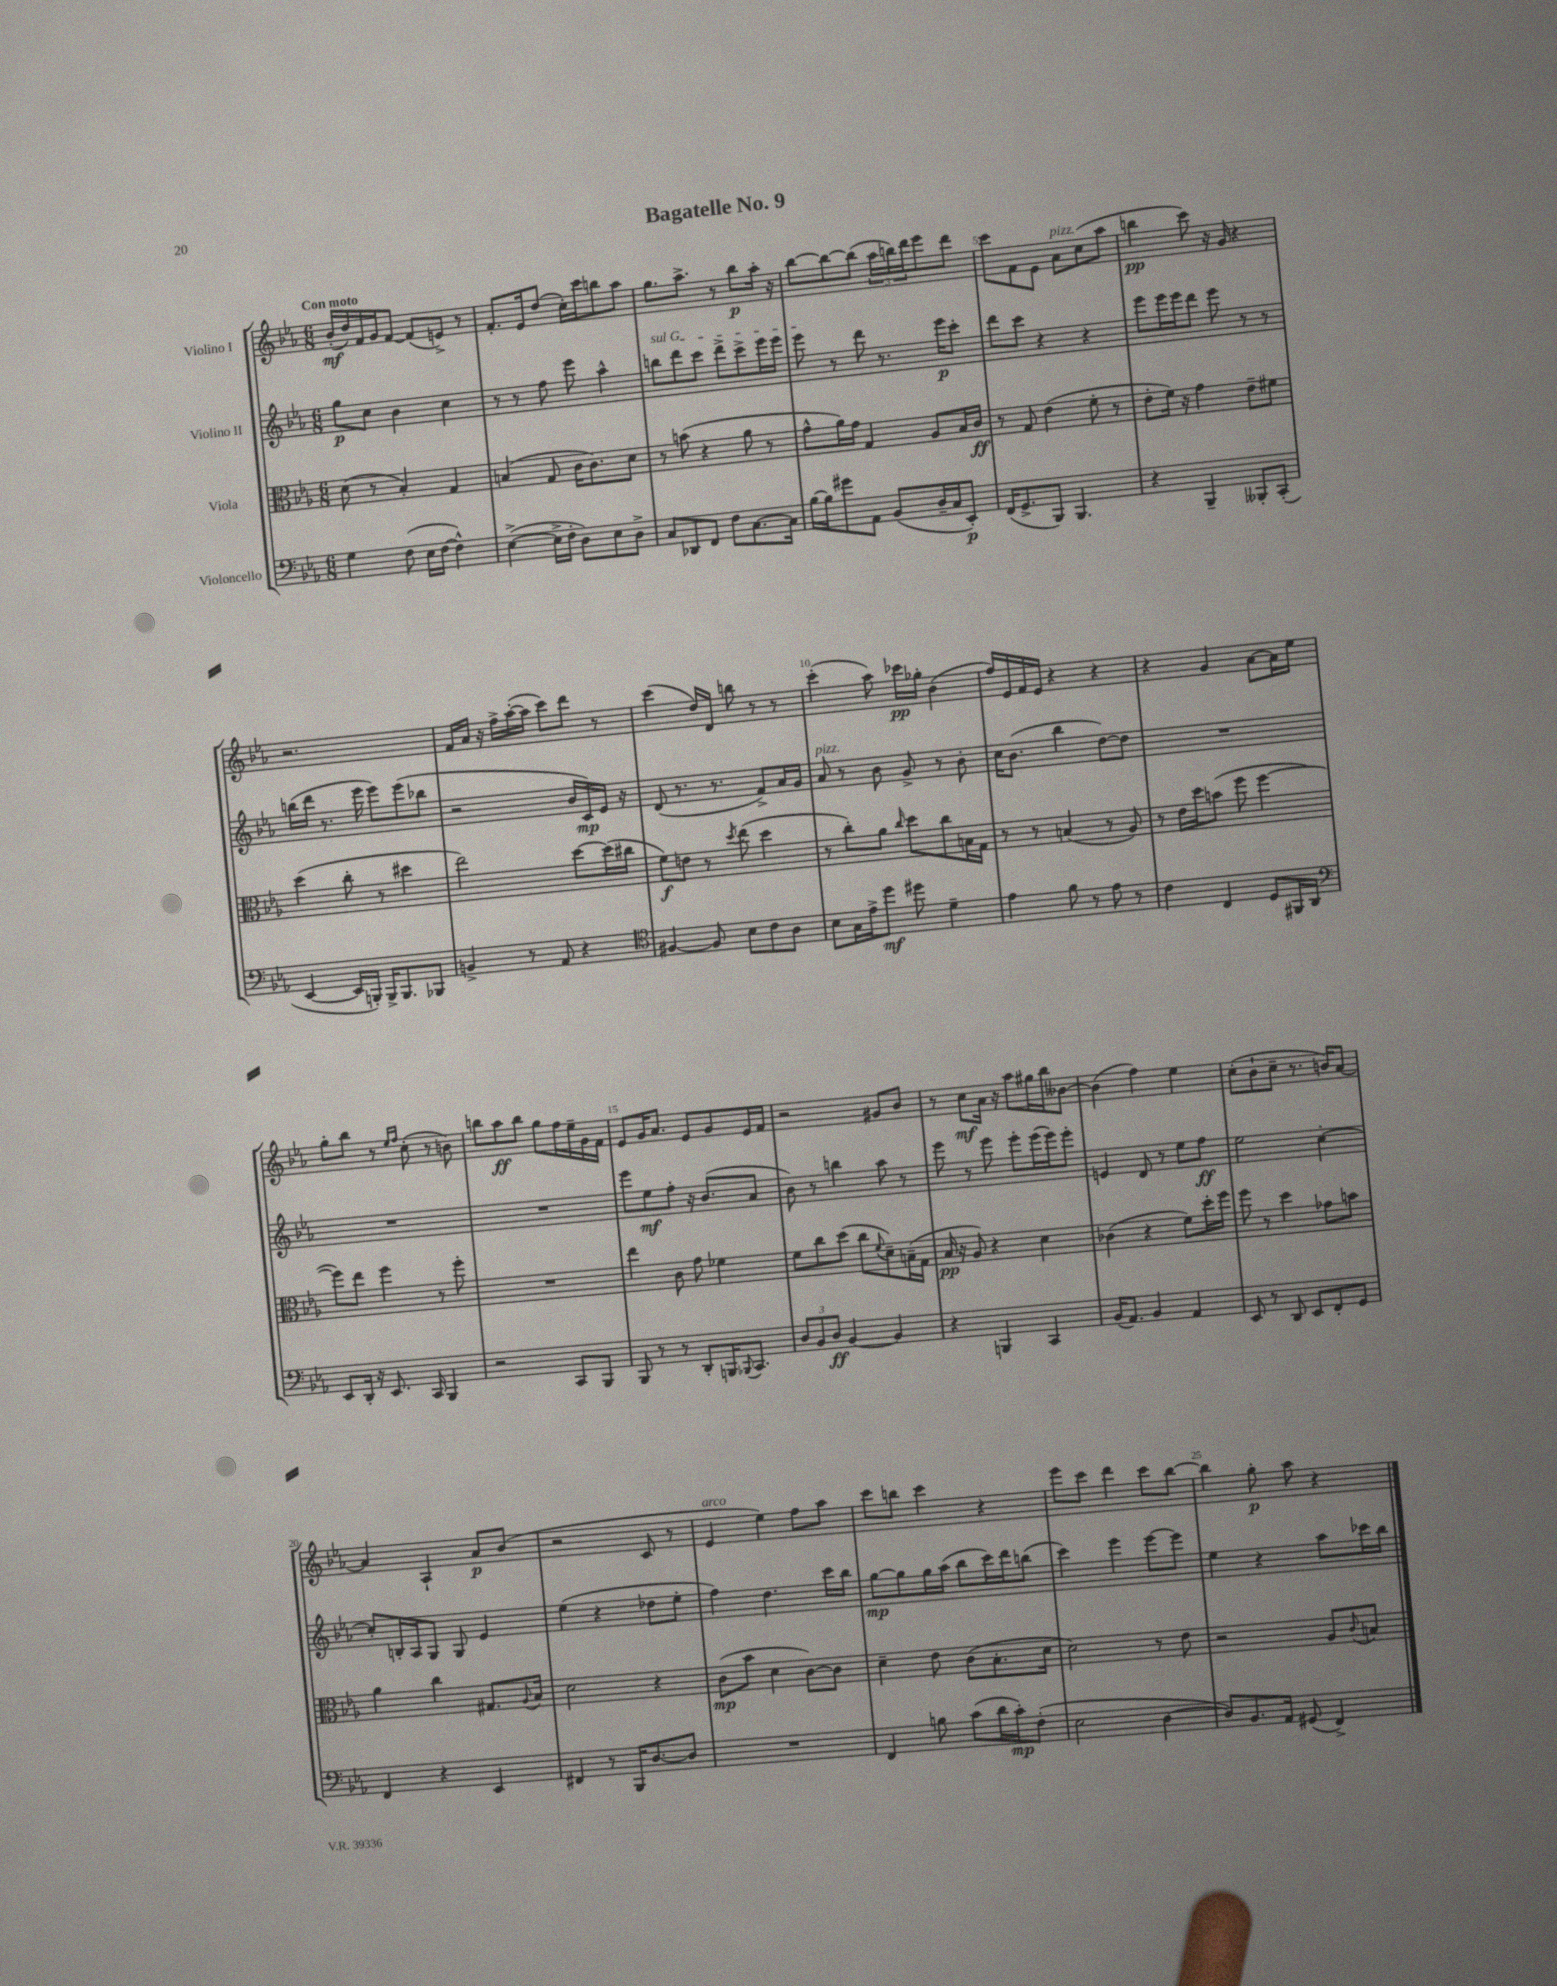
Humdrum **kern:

**kern	**dynam	**kern	**dynam	**kern	**dynam	**kern	**dynam
*part4	*part4	*part3	*part3	*part2	*part2	*part1	*part1
*staff4	*staff4	*staff3	*staff3	*staff2	*staff2	*staff1	*staff1
*I"Violoncello	*	*I"Viola	*	*I"Violino II	*	*I"Violino I	*
*clefF4	*	*clefC3	*	*clefG2	*	*clefG2	*
*k[b-e-a-]	*	*k[b-e-a-]	*	*k[b-e-a-]	*	*k[b-e-a-]	*
*M6/8	*	*M6/8	*	*M6/8	*	*M6/8	*
=1	=1	=1	=1	=1	=1	=1	=1
!	!	!	!	!	!	!LO:TX:a:B:t=Con moto	!
4G\	.	(8d\	.	8gg\L	p	(16b-'/LL	mf
.	.	.	.	.	.	16dd/)	.
.	.	8r	.	8cc\J	.	16f/	.
.	.	.	.	.	.	16g/J	.
(8F\	.	4B-'/)	.	4b-\	.	[8f/J	.
16E-\LL	.	.	.	.	.	(8f/L]	.
[16F\JJ	.	.	.	.	.	.	.
4F^^\])	.	4G/	.	4cc\	.	8en^/J)	.
.	.	.	.	.	.	8r	.
=2	=2	=2	=2	=2	=2	=2	=2
([4E-^\	.	(4Bn/	.	8r	.	8.f'/L	.
.	.	.	.	8r	.	.	.
.	.	.	.	.	.	16e-/k	.
16E-^\LL]	.	8G/	.	8ff\	.	(8dd/J	.
16F'\JJ	.	.	.	.	.	.	.
8D\L)	.	16c\KL	.	8eee-\	.	16cc'\LL)	.
.	.	8.c\)	.	.	.	16ccc\J	.
8E-\	.	.	.	4aa-^^\	.	8bbn\	.
8D^\J	.	8d\J	.	.	.	8aa-\J	.
=3	=3	=3	=3	=3	=3	=3	=3
!	!	!	!	!LO:TX:a:i:t=sul G	!	!	!
8C/L	.	8r	.	8bbn\L	.	8.gg\L	.
8DD-X/	.	(8bn\	.	8ddd\	.	.	.
.	.	.	.	.	.	8.aa-^\J	.
8FF/J	.	4r	.	8ccc\J	.	.	.
8F\L	.	.	.	8ddd^\L	.	8r	.
[8.C\	.	8a-\	.	8ccc^\	.	8bb-\L	p
.	.	8r	.	16eee-\L	.	16aa-'\Jk	.
16C\Jk]	.	.	.	16eee-\JJ	.	16r	.
=4	=4	=4	=4	=4	=4	=4	=4
[16B-\LL	.	8g^^\L	.	8eee-\	.	[8bb-\L	.
16B-\J]	.	.	.	.	.	.	.
8g#X\	.	16a-\L)	.	8r	.	8bb-\_	.
.	.	16g\JJ	.	.	.	.	.
8AA-\J	.	4G/	.	8ddd\	.	(8bb-\J]	.
(8BB-/L	.	.	.	8.r	.	24aa-\LL	.
.	.	.	.	.	.	24bbn\)	.
.	.	.	.	.	.	24ddd\J	.
16D~/L	.	8A-/L	.	.	.	8eee-\	.
16C/J	.	.	.	16eee-\KL	p	.	.
8EE-'/J)	p	16B-/L	.	8ccc'\J	.	8ddd\J	.
.	.	16c/JJ	ff	.	.	.	.
=5	=5	=5	=5	=5	=5	=5	=5
(16FF/KL	.	8r	.	8ddd\L	.	8ccc\L	.
8.GG^/	.	.	.	.	.	.	.
.	.	8G/	.	8ccc\J	.	8f\	.
8BBB-/J)	.	(4e-\	.	4r	.	8e-\J	.
!	!	!	!	!	!	!LO:TX:a:i:t=pizz.	!
4.BBB-/	.	.	.	.	.	8a-\L	.
.	.	8f'\	.	4r	.	(8cc\	.
.	.	8r	.	.	.	8aa-\J	.
=6	=6	=6	=6	=6	=6	=6	=6
4r	.	8e-'\L	.	8eee-\L	.	4bbn\	pp
.	.	16f\Jk)	.	16eee-\L	.	.	.
.	.	16r	.	16eee-\J	.	.	.
4BBB-~/	.	4g\	.	8ddd\J	.	8ccc\)	.
.	.	.	.	8eee-\	.	16r	.
.	.	.	.	.	.	16g/	.
8BBB--X'/L	.	8e-~\L	.	8r	.	4r	.
(8CC'/J	.	8f#X\J	.	8r	.	.	.
!!LO:LB:g=z
=7	=7	=7	=7	=7	=7	=7	=7
[4EE-/	.	(4dd\	.	(16bbn\LL	.	2.r	.
.	.	.	.	16ddd\JJ	.	.	.
.	.	.	.	8.r	.	.	.
16EE-/LL]	.	8cc'\	.	.	.	.	.
16BBBn'/JJ)	.	.	.	16eee-\	.	.	.
16BBB^/KL	.	8r	.	8eee-\L)	.	.	.
8.BBB/	.	.	.	.	.	.	.
.	.	4dd#X\	.	(8eee-\	.	.	.
8BBB-X/J	.	.	.	8bb-X\J	.	.	.
=8	=8	=8	=8	=8	=8	=8	=8
4BBn^/	.	2ee-\)	.	2r	.	16f/LL	.
.	.	.	.	.	.	16a-/JJ	.
.	.	.	.	.	.	16r	.
.	.	.	.	.	.	16ff^\LL	.
8r	.	.	.	.	.	([16aa-'\	.
.	.	.	.	.	.	16aa-\JJ]	.
8AA-/	.	.	.	.	.	8ccc\L)	.
4r	.	[8dd\L	.	16b-/LL	.	8ddd\J	.
.	.	.	.	16c/)	mp	.	.
.	.	(16dd\L]	.	16e-/JJ	.	8r	.
.	.	16cc#X\JJ	.	16r	.	.	.
=9	=9	=9	=9	=9	=9	=9	=9
*clefC4	*	*	*	*	*	*	*
[4F#X/	.	8f\L)	f	(8d/	.	(4ccc\	.
.	.	8en\J	.	8.r	.	.	.
8F#/]	.	8r	.	.	.	16dd/LL)	.
.	.	.	.	8.r	.	16d/JJ	.
.	.	8qdd/	.	.	.	.	.
8B-\L	.	(8ee-\	.	.	.	8bbn\	.
8c\	.	4dd\	.	8f^/L)	.	8r	.
8A-\J	.	.	.	16a-/L	.	8r	.
.	.	.	.	16g/JJ	.	.	.
=10	=10	=10	=10	=10	=10	=10	=10
!	!	!	!	!LO:TX:a:i:t=pizz.	!	!	!
8B-\L	.	8r	.	8a-/	.	(4ccc'\	.
16G\L	.	8cc'\L)	.	8r	.	.	.
16e-^\J	.	.	.	.	.	.	.
8dd\J	mf	8a-\J	.	8b-\	.	8aa-\)	.
.	.	16qqcc/	.	.	.	.	.
8dd#X\	.	8dd\L	.	8g^/	.	16ccc-X\LL	pp
.	.	.	.	.	.	16gg-X'\JJ	.
4d~\	.	8cc\	.	8r	.	(4b-\	.
.	.	16Bn\L	.	8b-'\	.	.	.
.	.	16G\JJ	.	.	.	.	.
=11	=11	=11	=11	=11	=11	=11	=11
4e-\	.	8r	.	16cc\KL	.	16ff/LL)	.
.	.	.	.	(8.b-\J	.	16e-/	.
.	.	8r	.	.	.	16f/	.
.	.	.	.	.	.	16e-/JJ	.
8f\	.	(4Bn/	.	4bb-\	.	4r	.
8r	.	.	.	.	.	.	.
8e-\	.	8r	.	[8dd\L)	.	4r	.
8r	.	8A-/)	.	8dd\J]	.	.	.
=12	=12	=12	=12	=12	=12	=12	=12
4c\	.	8r	.	2.r	.	4r	.
.	.	16e-\LL	.	.	.	.	.
.	.	16dd\J	.	.	.	.	.
4C/	.	(8bn\J	.	.	.	4g/	.
.	.	8ff\	.	.	.	.	.
8D/L	.	[4ff\	.	.	.	[8a-\L	.
16FF#X/L	.	.	.	.	.	16a-\L]	.
16AA-/JJ	.	.	.	.	.	16ee-\JJ	.
!!LO:LB:g=z
=13	=13	=13	=13	=13	=13	=13	=13
*clefF4	*	*	*	*	*	*	*
8EE-/L	.	8ff\L])	.	2.r	.	8gg'\L	.
16DD'/Jk	.	8ee-\J	.	.	.	8bb-\J	.
16r	.	.	.	.	.	.	.
8.EE-/	.	4ff\	.	.	.	8r	.
.	.	.	.	.	.	16qqee-/LL	.
.	.	.	.	.	.	16qqff/JJ	.
.	.	.	.	.	.	(8cc'\	.
16CC/	.	.	.	.	.	.	.
4BBB-/	.	8r	.	.	.	8r	.
.	.	8ff'\	.	.	.	8bn\)	.
=14	=14	=14	=14	=14	=14	=14	=14
2r	.	2.r	.	2.r	.	8bbn\L	.
.	.	.	.	.	.	8aa-\	ff
.	.	.	.	.	.	8bb\J	.
.	.	.	.	.	.	8gg\L	.
8CC/L	.	.	.	.	.	16ff\L	.
.	.	.	.	.	.	16ee-~\	.
8BBB-/J	.	.	.	.	.	16g\	.
.	.	.	.	.	.	16f\JJ	.
=15	=15	=15	=15	=15	=15	=15	=15
8BBB-/	.	4ee-\	.	8eee-\L	.	8e-/L	.
8r	.	.	.	8ee-\	mf	16g/K	.
.	.	.	.	.	.	8.a-/J	.
8r	.	8c\	.	8ff'\J	.	.	.
8DD'/L	.	8g\	.	16r	.	8e-/L	.
.	.	.	.	(8.b-/L	.	.	.
16BBBn/K	.	4f-X\	.	.	.	8g/	.
8qqBBB-X/	.	.	.	.	.	.	.
8.CC/J	.	.	.	.	.	.	.
.	.	.	.	8a-/J	.	16e-/L	.
.	.	.	.	.	.	16f/JJ	.
=16	=16	=16	=16	=16	=16	=16	=16
12D/L	.	8f\L	.	8b-\)	.	2r	.
12BB-/	.	.	.	.	.	.	.
.	.	8cc\	.	8r	.	.	.
12D/J	ff	.	.	.	.	.	.
[4BB-/	.	(8dd\J	.	4bbn\	.	.	.
.	.	8cc\L	.	.	.	.	.
.	.	8qqf/	.	.	.	.	.
4BB-/]	.	8d~\)	.	8aa-\	.	8g#X/L	.
.	.	(16Bn~\L	.	8r	.	8b-/J	.
.	.	16G\JJ	.	.	.	.	.
=17	=17	=17	=17	=17	=17	=17	=17
4r	.	16B-/	pp	8eee-\	.	8r	.
.	.	16r	.	.	.	.	.
.	.	8A-/)	.	8r	.	8cc\L	mf
4BBBn/	.	4r	.	8eee-\	.	16a-\Jk	.
.	.	.	.	.	.	16r	.
.	.	.	.	8eee-'\L	.	8aa-\L	.
4CC/	.	4d\	.	(16eee-\L	.	16gg#X\L	.
.	.	.	.	16eee-\J)	.	16bb-\J	.
.	.	.	.	8eee-'\J	.	[8b--X\J	.
=18	=18	=18	=18	=18	=18	=18	=18
(16BB-/KL	.	(4c-X\	.	4en/	.	(4b--\]	.
8.AA-/J)	.	.	.	.	.	.	.
4BB-/	.	4r	.	8d/	.	4ff\)	.
.	.	.	.	8r	.	.	.
4AA-/	.	8f\L)	.	8ee-\L	.	4ee-\	.
.	.	16dd'\L	.	8ff\J	ff	.	.
.	.	16ff\JJ	.	.	.	.	.
=19	=19	=19	=19	=19	=19	=19	=19
8EE-/	.	8ff\	.	2ee-\	.	(8cc'\L	.
8r	.	8r	.	.	.	8b-`\	.
8DD/	.	4dd\	.	.	.	8cc~\J	.
8EE-/L	.	.	.	.	.	8.r	.
8FF'/	.	8g-X\L	.	[4cc'\	.	.	.
.	.	.	.	.	.	16bn/KL)	.
8GG/J	.	8bn\J	.	.	.	[8a-/J	.
!!LO:LB:g=z
=20	=20	=20	=20	=20	=20	=20	=20
4FF/	.	4a-\	.	8cc'/L]	.	4a-/]	.
.	.	.	.	16Bn'/L	.	.	.
.	.	.	.	16A-/J	.	.	.
4r	.	4cc\	.	8G/J	.	4A-`/	.
.	.	.	.	8G/	.	.	.
4EE-/	.	8.G#X/L	.	4e-/	.	8a-/L	p
.	.	.	.	.	.	(8b-/J	.
.	.	8qqA-/	.	.	.	.	.
.	.	16B-/Jk	.	.	.	.	.
=21	=21	=21	=21	=21	=21	=21	=21
4FF#X/	.	2d\	.	(4ee-\	.	2r	.
8r	.	.	.	4r	.	.	.
16BBB-/KL	.	.	.	.	.	.	.
[8.D/	.	.	.	.	.	.	.
.	.	4r	.	8dd-X\L	.	8c/	.
8D/J]	.	.	.	8ee-'\J	.	8r	.
=22	=22	=22	=22	=22	=22	=22	=22
!	!	!	!	!	!	!LO:TX:a:i:t=arco	!
2.r	.	(8c\L	mp	4ff\)	.	4e-/	.
.	.	8b-\J	.	.	.	.	.
.	.	4d\	.	4.dd\	.	4ee-\)	.
.	.	[8c\L)	.	.	.	8ff\L	.
.	.	8c\J]	.	16ccc\LL	.	8aa-\J	.
.	.	.	.	16bb-\JJ	.	.	.
=23	=23	=23	=23	=23	=23	=23	=23
4FF/	.	4d~\	.	[8gg\L	mp	8ccc\L	.
.	.	.	.	8gg\]	.	8bbn\J	.
8Bn\	.	8e-\	.	16gg\L	.	4ccc\	.
.	.	.	.	(16aa-\JJ	.	.	.
(8c\L	.	(8c\L	.	8bb-\L	.	.	.
16d\L	.	8.B-'\	.	16ccc\L)	.	4r	.
16c'\J)	mp	.	.	16ddd\J	.	.	.
(8F'\J	.	.	.	(8bbn\J	.	.	.
.	.	16d\Jk	.	.	.	.	.
=24	=24	=24	=24	=24	=24	=24	=24
2E-\	.	2d\)	.	4ccc\)	.	8eee-\L	.
.	.	.	.	.	.	8ccc\J	.
.	.	.	.	4eee-\	.	4ddd\	.
[4D\	.	8r	.	[8eee-\L	.	8ccc\L	.
.	.	8e-\	.	8eee-\J]	.	[8bb-\J	.
=25	=25	=25	=25	=25	=25	=25	=25
8D/L])	.	2r	.	4ee-\	.	4bb-\]	.
8.BB-/	.	.	.	.	.	.	.
.	.	.	.	4r	.	8gg'\	p
16AA-/Jk	.	.	.	.	.	.	.
(8GG#X/	.	.	.	.	.	8aa-\	.
4FF^/)	.	8A-/L	.	8aa-\L	.	4r	.
.	.	8qqc/	.	.	.	.	.
.	.	8Bn/J	.	16ccc-X\L	.	.	.
.	.	.	.	16bb-\JJ	.	.	.
==	==	==	==	==	==	==	==
*-	*-	*-	*-	*-	*-	*-	*-
